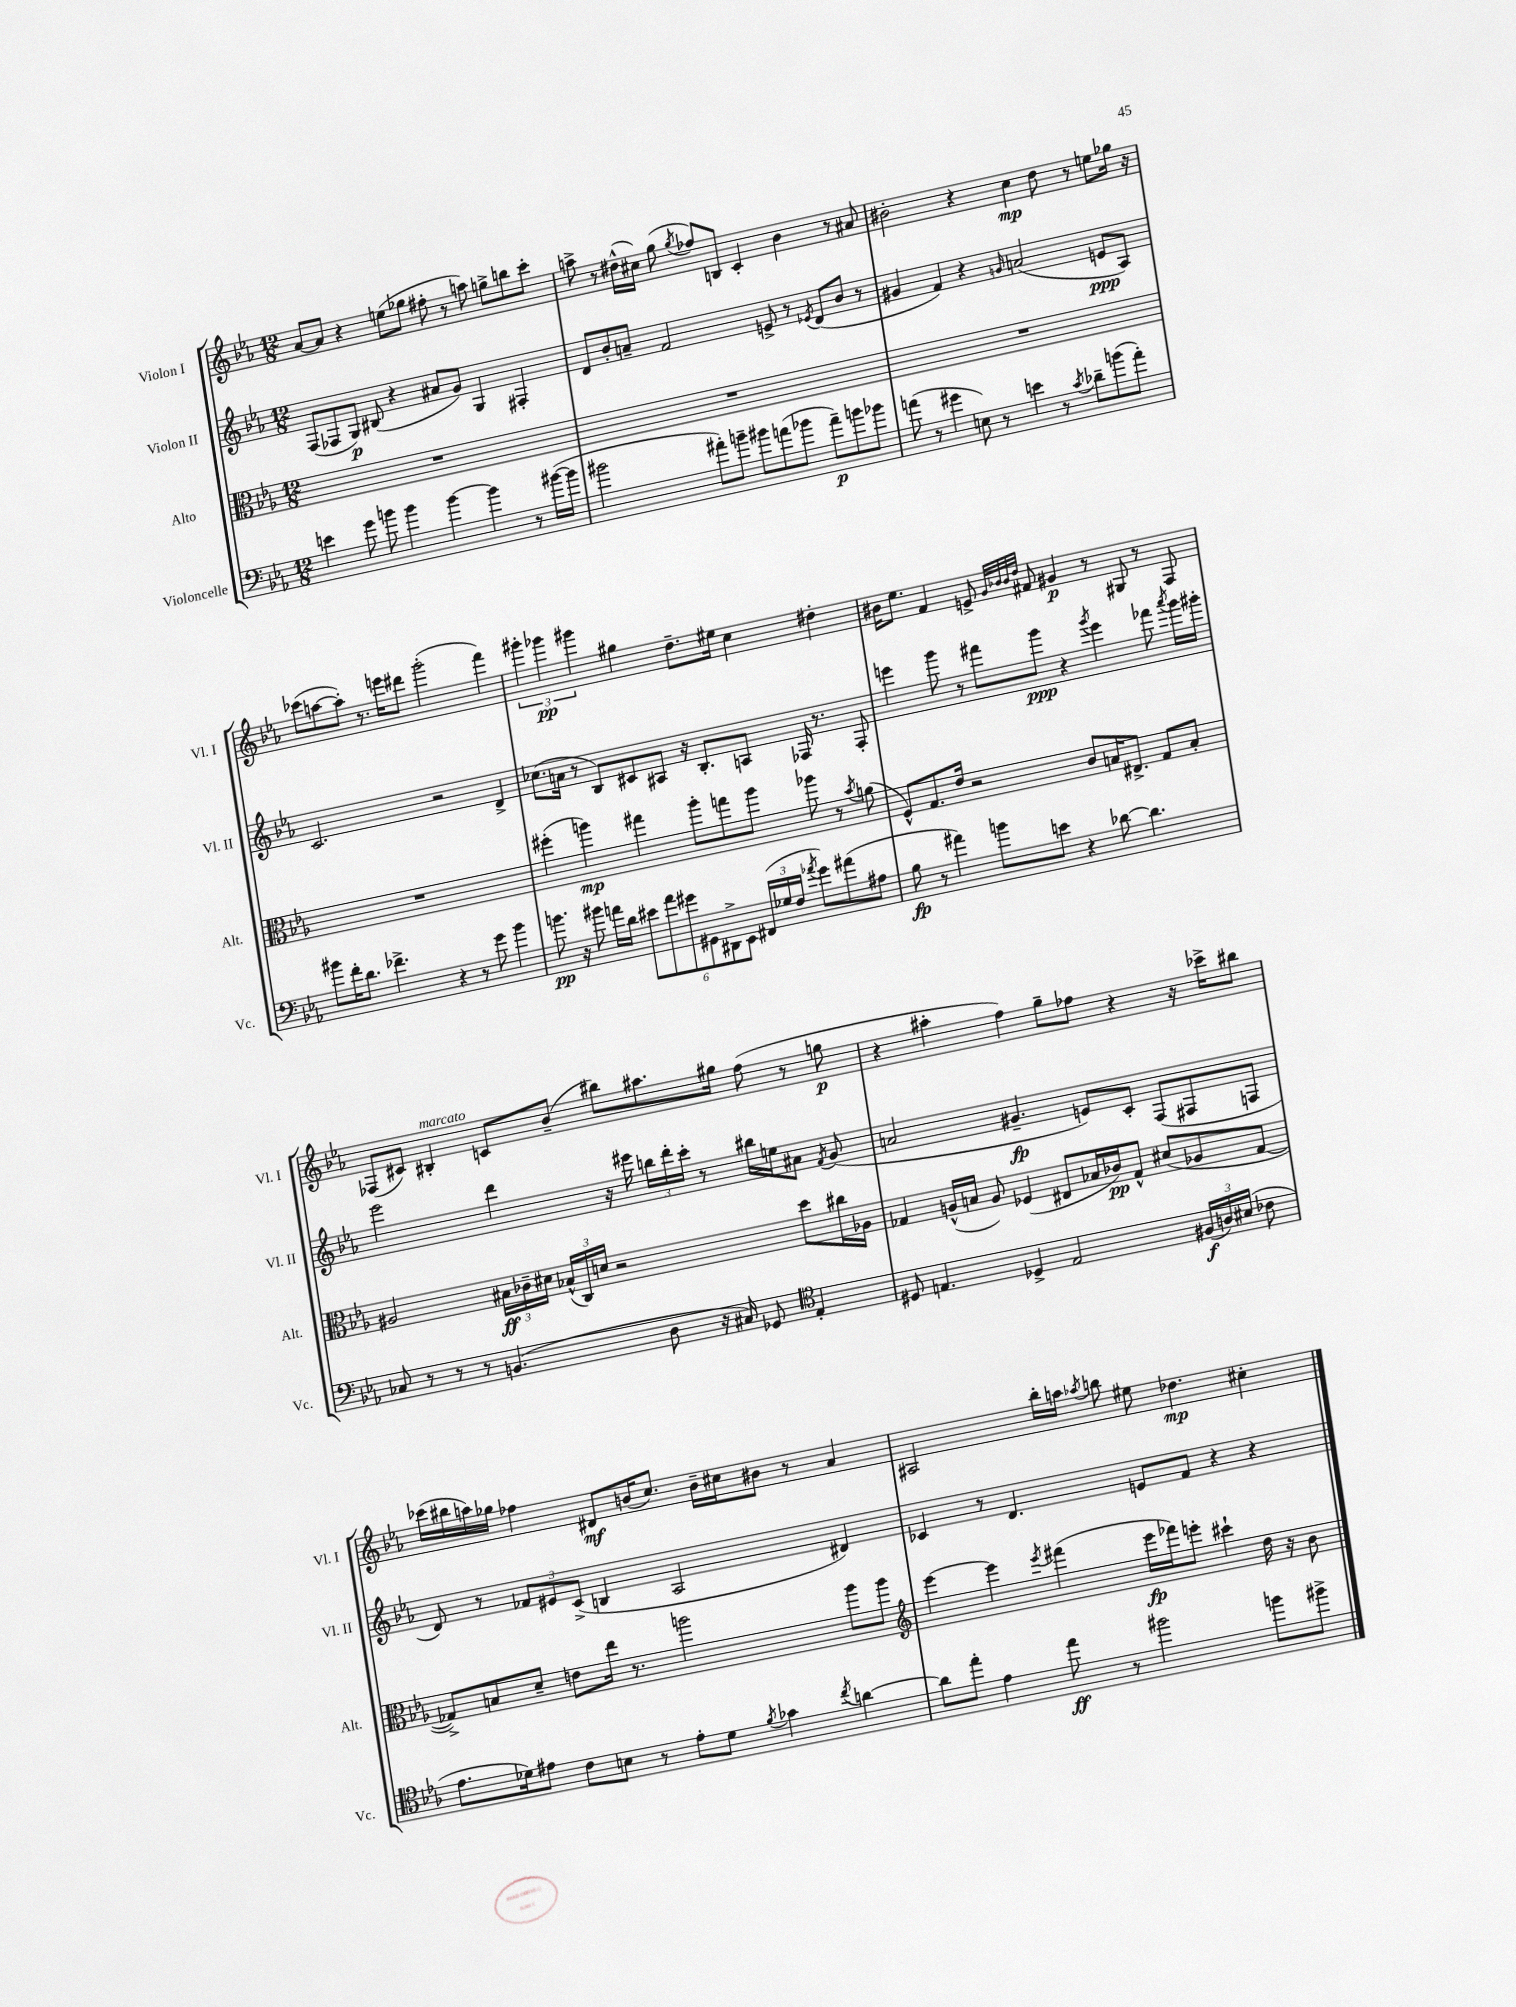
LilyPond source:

<<
\new StaffGroup <<
\new Staff = "s0" \with { instrumentName = "Violon I" shortInstrumentName = "Vl. I" } {
    \clef treble \key ees \major \numericTimeSignature \time 12/8
    \autoBeamOff aes'8[~ aes'8] r4 e''8[( ges''8] fis''8-. r8 a''8) g''8[-> b''8 c'''8]-. |
    a''8-> r8 dis''16[-^( cis''16]) g''8( \acciaccatura { g''8 } fes''8[) b8] c'4-. bes'4 r8 ais'8 |
    bis'2-. r4 c''4\mp d''8 r8 e''8[ ges''16] r16 |
    ces'''8[( a''8~ a''8]-.) r8. e'''16[ dis'''8] g'''2-.( f'''4) |
    \tuplet 3/2 { gis'''4-. ges'''4\pp gis'''4 } gis''4 d''8.[-- eis''16] c''4 dis''4-. |
    bis'16[ ees''8.] f'4 e'8-> \grace { g'32[ bes'32 bes'32 d''32] } fis'8 gis'4\p r8 gis8 r8 f8 |
    fes8[( cis'8]) bis4-.^\markup { \italic "marcato" } c'8[ bes'8]--( bis''8[) ais''8. gis''16] f''8( r8 g''8\p |
    r4 ais''4-. f''4) g''8[-- fes''8] r4 r16 ces'''16[-> bis''8] |
    ces'''16[( bis''16 a''16) ges''16] fes''4 dis'8[\mf b'16( c''8.]) b'16[-- cis''16 bis'8] r8 aes'4 |
    ais2 bes''16[-. a''16] \acciaccatura { aes''8 } b''8 eis''8 des''4.\mp cis''4-. \bar "|." |
}
\new Staff = "s1" \with { instrumentName = "Violon II" shortInstrumentName = "Vl. II" } {
    \clef treble \key ees \major \numericTimeSignature \time 12/8
    \autoBeamOff f8[( fes8 g8]\p) bis8( r4 ais'8[ g'8]) g4 fis4-. |
    d'8[ bes'8-. a'8]-- f'2 e'8-> r8 \acciaccatura { ees'8 } d'8[( bes'8] r8 |
    gis'4 f'4) r4 \grace { g'16 } a'2( e'8[\ppp aes8]) |
    c'2. r2 d'4-> |
    ces''8.[( a'16] r8 bes8[) cis'8 ais8] r16 bes8.[-. a8] fes16 r8. fes8-. |
    e'''4 g'''8 r8 fis'''8[ g'''8]\ppp r4 \acciaccatura { g'''8 } e'''4 fes'''8 \acciaccatura { aes'''8 } g'''16[ gis'''16]-. |
    ees'''2 d'''4 r16 eis'''16 \tuplet 3/2 { b''16[ d'''16-. c'''16]-. } r8 bis''16[ e''16 ais'8] \acciaccatura { f'8 } g'8( |
    a'2 gis'4.--\fp e'8[) c'8]-. f8[( fis8 f8] |
    d'8) r8 \tuplet 3/2 { fes'8[ eis'8 c'8]->( } b4 aes2 dis'4) |
    ces'4 r8 d'4. e'8[ f'8] r4 r4 \bar "|." |
}
\new Staff = "s2" \with { instrumentName = "Alto" shortInstrumentName = "Alt." } {
    \clef alto \key ees \major \numericTimeSignature \time 12/8
    \autoBeamOff R1. |
    R1. |
    R1. |
    R1. |
    fis''4-.( a''4\mp) gis''4 a''8[-. g''8 a''8] aes''8 r8 \acciaccatura { bes'8 } a'8( |
    f8[-^) g8. ees'16] r2 c'8[ b16 eis8.]-> g8[ b8]-. |
    ais2 \tuplet 3/2 { bis16[\ff ces'16-- dis'16] } \tuplet 3/2 { bes16[-^( c16) d'16] } r2 d''8[ cis''16 aes16] |
    ges4 a16[-^( b16] a8) fes4( eis8[ bes16 ces'16\pp) ges8]-^ dis'8[( aes8 ges8]~ |
    ges8[->) b8 d'8]-- e'8[ ees''16] r8. a''2 a''8[ a''8] |
    \clef treble ees'''4~ ees'''4 \acciaccatura { ees'''8 } fis'''4( ees'''16[\fp fes'''16) e'''8]-. cis'''4-! d''16 r16 bes'8 \bar "|." |
}
\new Staff = "s3" \with { instrumentName = "Violoncelle" shortInstrumentName = "Vc." } {
    \clef bass \key ees \major \numericTimeSignature \time 12/8
    \autoBeamOff e'4 g'8 b'8 b'4 b'4~ b'4 r8 bis'16[~( bis'16] |
    bis'2 ais'8[-.) b'8]-- bis'8[ a'8( bes'8] a'8[--\p) b'8 bes'8] |
    a'8( r8 gis'4 e8) r8 e'4 r8 \acciaccatura { c'8 } des'8[-- b'8( a'8]-.) |
    bis'8[ f'16-. d'8.] fes'4.-> r4 r8 g'8 bis'4 |
    b'8.\pp r16 bis'8 a'16[ d'16] \tuplet 6/4 { eis'8[ a'8 gis'8 gis,8 dis,8-> ees,8] } \tuplet 3/2 { fis,16[( ges16 f16] } \acciaccatura { aes'8 } gis'8[) ais'8( ais8] |
    bes8\fp r8 ais'4) b'8[ e'8] r4 des'8~ des'4. |
    ces8 r8 r8 r8 b,4.( d8 r16 cis16) ges,8 \clef tenor ees4-. |
    dis8 e4. des4-> e2 \tuplet 3/2 { fis16[\f( a16) bis16]( } ces'8 |
    ees'8.[ des'16) eis'8] c'8[ b8] r8 eis'8[-. des'8] \acciaccatura { f'8 } ges'4 \acciaccatura { c''8 } a'4~ |
    a'8[ ees''8]-. ees'4 ees''8\ff r8 fis''2 f''8[ fis''8]-> \bar "|." |
}
>>
>>
\layout { \context { \Score \remove "Bar_number_engraver" } }
